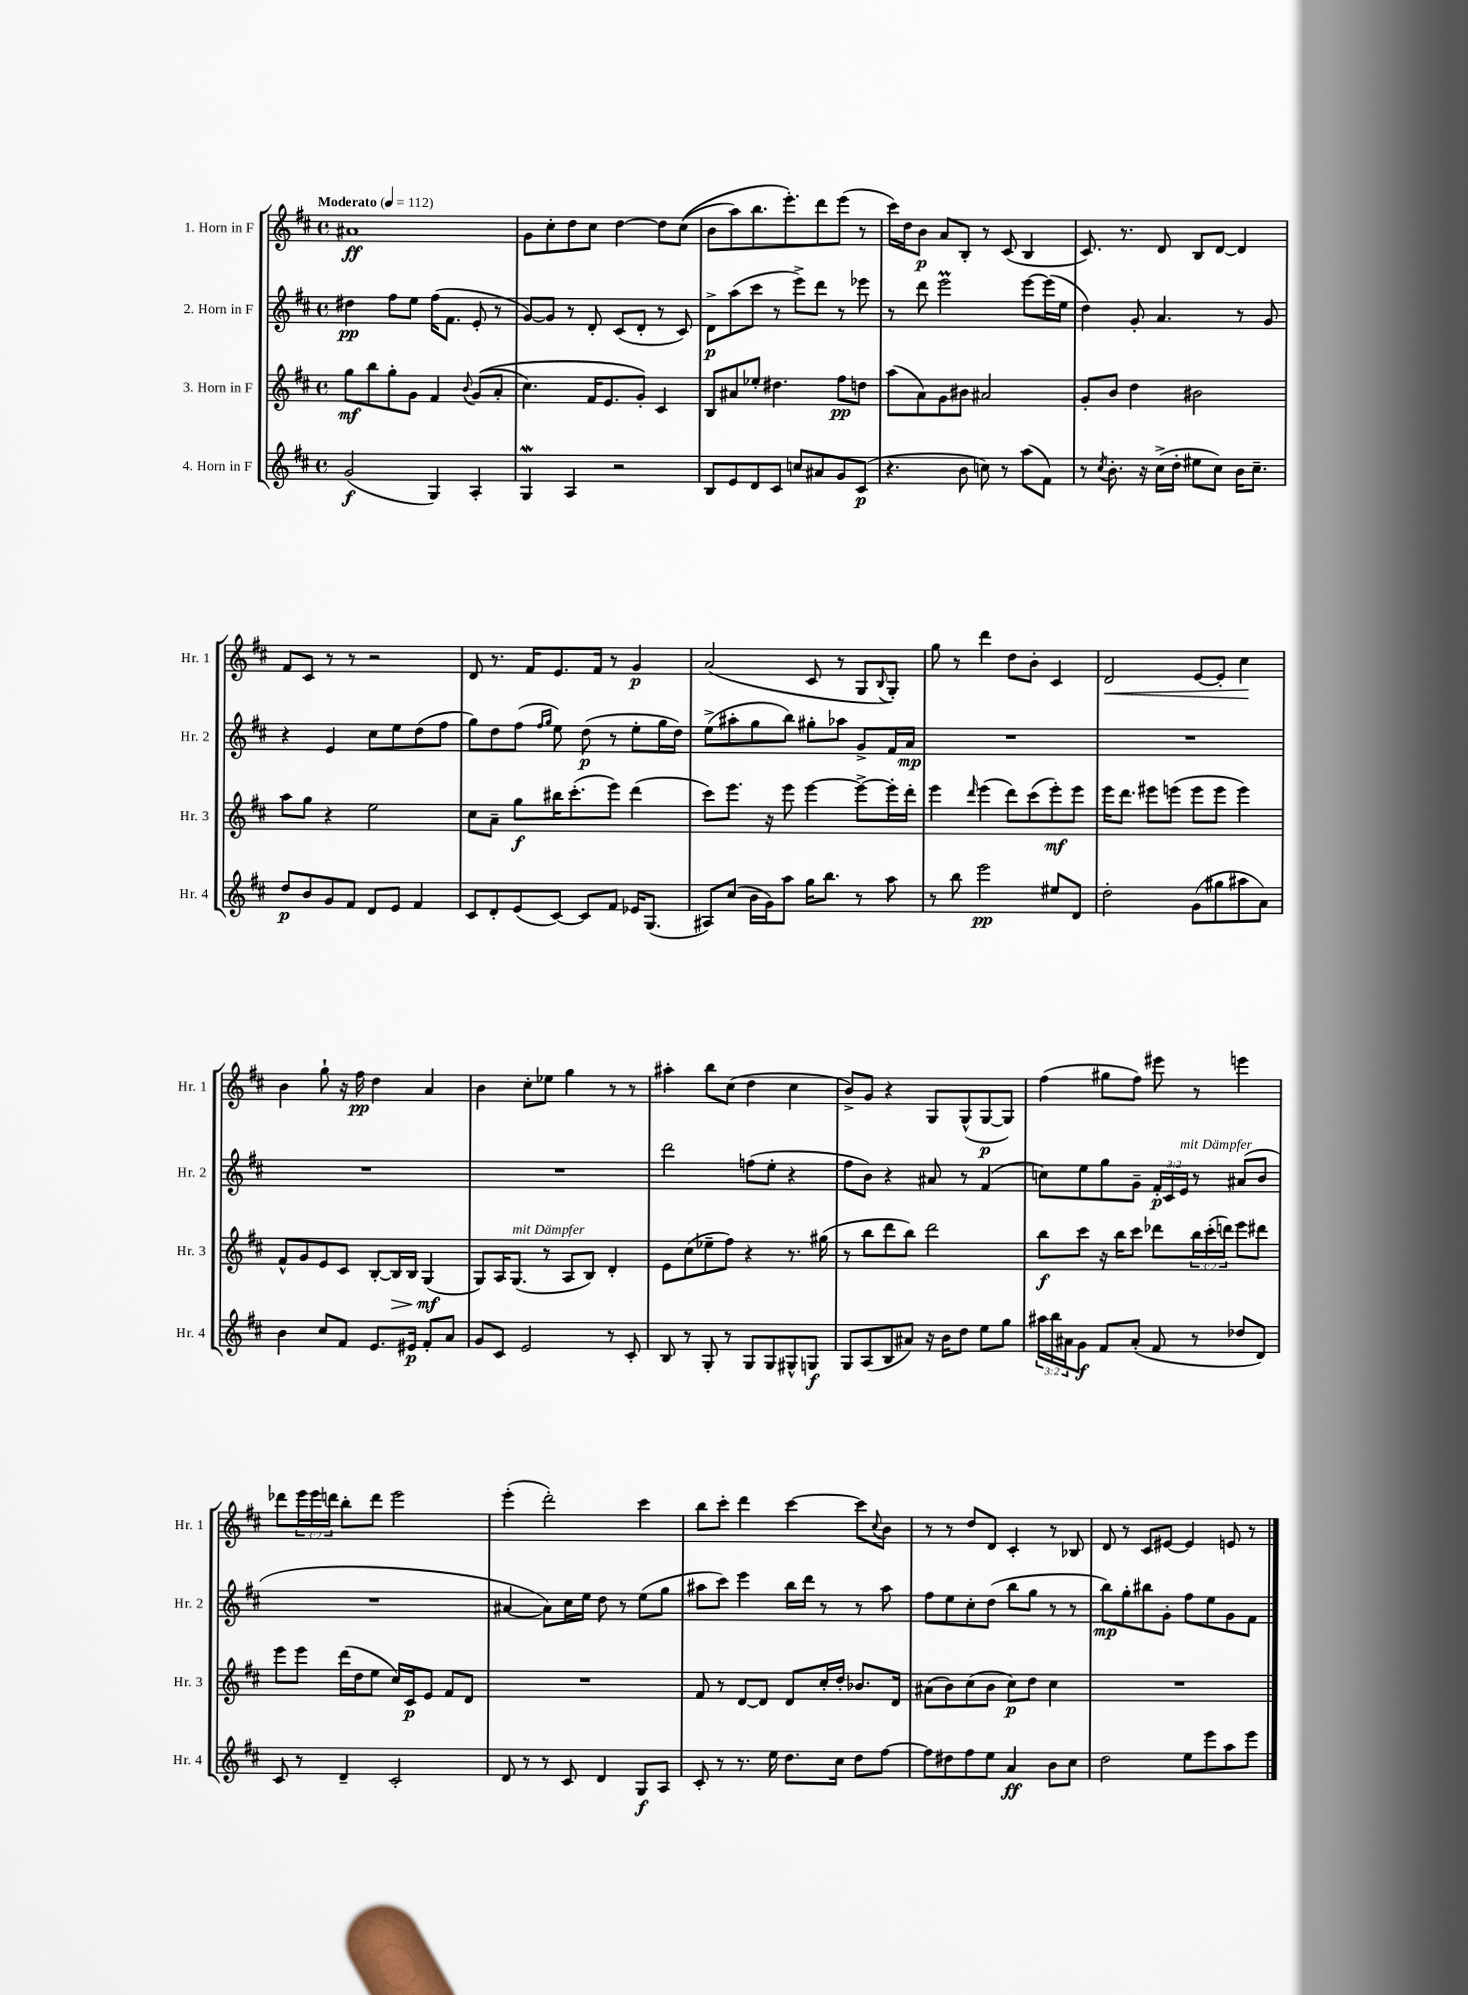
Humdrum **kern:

**kern	**dynam	**kern	**dynam	**kern	**dynam	**kern	**dynam
*part4	*part4	*part3	*part3	*part2	*part2	*part1	*part1
*staff4	*staff4	*staff3	*staff3	*staff2	*staff2	*staff1	*staff1
*I"4. Horn in F	*	*I"3. Horn in F	*	*I"2. Horn in F	*	*I"1. Horn in F	*
*I'Hr. 4	*	*I'Hr. 3	*	*I'Hr. 2	*	*I'Hr. 1	*
*clefG2	*	*clefG2	*	*clefG2	*	*clefG2	*
*k[f#c#]	*	*k[f#c#]	*	*k[f#c#]	*	*k[f#c#]	*
*M4/4	*	*M4/4	*	*M4/4	*	*M4/4	*
*met(c)	*	*met(c)	*	*met(c)	*	*met(c)	*
*MM112	*	*MM112	*	*MM112	*	*MM112	*
=1	=1	=1	=1	=1	=1	=1	=1
!	!	!	!	!	!	!LO:TX:a:B:t=Moderato	!
(2g/	f	8gg\L	mf	4dd#X\	pp	1a#X	ff
.	.	8bb\	.	.	.	.	.
.	.	8gg'\	.	8ff#\L	.	.	.
.	.	8g\J	.	8ee\J	.	.	.
4G/)	.	4f#/	.	(16ff#\KL	.	.	.
.	.	.	.	8.f#\J	.	.	.
.	.	8qqb/	.	.	.	.	.
4A'/	.	((8g/L	.	8e'/	.	.	.
.	.	8a'/J	.	8r	.	.	.
=2	=2	=2	=2	=2	=2	=2	=2
4Gw/	.	4.cc#\)	.	[8g/L)	.	8g\L	.
.	.	.	.	8g/J]	.	8cc#'\	.
4A/	.	.	.	8r	.	8dd\	.
.	.	16f#/KL	.	8d'/	.	8cc#\J	.
.	.	8.e/	.	.	.	.	.
2r	.	.	.	(8c#/L	.	[4dd\	.
.	.	8g'/J)	.	8d'/J	.	.	.
.	.	4c#/	.	8r	.	8dd\L]	.
.	.	.	.	8c#/)	.	((8cc#\J	.
=3	=3	=3	=3	=3	=3	=3	=3
8B/L	.	8B/L	.	8d^\L	p	8b\L	.
8e/	.	8a#X/	.	(8aa\	.	8aa\)	.
8d/	.	8ee-X'/J	.	8ccc#\J	.	8.bb\	.
8c#/J	.	4.dd#X\	.	8r	.	.	.
.	.	.	.	.	.	8.eee'\)	.
8ccn/L	.	.	.	8eee^\L)	.	.	.
8a#X/	.	.	.	8ddd\J	.	8ddd\	.
8g/	.	8ff#\L	pp	8r	.	(8eee\J	.
(8c#/J	p	8ddn\J	.	8eee-X\	.	8r	.
=4	=4	=4	=4	=4	=4	=4	=4
4.r	.	(8aa\L	.	8r	.	16ccc#\LL)	.
.	.	.	.	.	.	16dd\J	.
.	.	8a\)	.	8ddd\	.	8b\J	p
.	.	8g\	.	2eeeM\	.	8a/L	.
8b\	.	8b#X\J	.	.	.	8B'/J	.
8ccn\)	.	2a#X/	.	.	.	8r	.
8r	.	.	.	.	.	(8c#/	.
(8aa\L	.	.	.	[8eee\L	.	4B/	.
8f#\J)	.	.	.	(16eee\L]	.	.	.
.	.	.	.	16ee\JJ	.	.	.
=5	=5	=5	=5	=5	=5	=5	=5
8r	.	8g'/L	.	4dd\)	.	8.c#/)	.
8qcc#/	.	.	.	.	.	.	.
8.b'\	.	8b/J	.	.	.	.	.
.	.	.	.	.	.	8.r	.
.	.	4dd\	.	8g'/	.	.	.
16r	.	.	.	.	.	.	.
(16cc#^\LL	.	.	.	4.a/	.	8d/	.
16dd'\JJ	.	.	.	.	.	.	.
8ee#X\L	.	2b#X\	.	.	.	8B/L	.
8cc#\J)	.	.	.	.	.	[8d/J	.
16b\KL	.	.	.	8r	.	4d/]	.
8.cc#~\J	.	.	.	.	.	.	.
.	.	.	.	8g/	.	.	.
!!LO:LB:g=z
=6	=6	=6	=6	=6	=6	=6	=6
8dd/L	p	8aa\L	.	4r	.	8f#/L	.
8b/	.	8gg\J	.	.	.	8c#/J	.
8g/	.	4r	.	4e/	.	8r	.
8f#/J	.	.	.	.	.	8r	.
8d/L	.	2ee\	.	8cc#\L	.	2r	.
8e/J	.	.	.	8ee\	.	.	.
4f#/	.	.	.	(8dd\	.	.	.
.	.	.	.	8ff#\J	.	.	.
=7	=7	=7	=7	=7	=7	=7	=7
8c#/L	.	8cc#\L	.	8gg\L)	.	8d/	.
8d'/	.	8a~\J	.	8dd\	.	8.r	.
(8e/	.	8gg\L	f	(8ff#\J	.	.	.
.	.	.	.	.	.	16f#/KL	.
.	.	.	.	16qqff#/LL	.	.	.
.	.	.	.	16qqgg/JJ	.	.	.
[8c#/J)	.	16bb#X\K	.	8ee\)	.	8.e/	.
.	.	(8.ccc#'\	.	.	.	.	.
8c#/L]	.	.	.	(8dd\	p	.	.
.	.	.	.	.	.	16f#/Jk	.
8f#/J	.	8eee\J)	.	8r	.	8r	.
16e-X/KL	.	(4ddd\	.	8ee'\L	.	4g/	p
(8.G/J	.	.	.	.	.	.	.
.	.	.	.	16gg\L	.	.	.
.	.	.	.	16dd\JJ)	.	.	.
=8	=8	=8	=8	=8	=8	=8	=8
8A#X/L)	.	8ccc#\L)	.	(8ee^\L	.	(2a/	.
(8cc#/J	.	8.eee\J	.	8aa#X'\	.	.	.
16b\LL	.	.	.	8gg\	.	.	.
16g\J)	.	16r	.	.	.	.	.
8aa\J	.	8eee\	.	8bb\J)	.	.	.
16gg\KL	.	[4eee\	.	8gg#X'\L	.	8c#/	.
8.bb\J	.	.	.	.	.	.	.
.	.	.	.	8aa-X\J	.	8r	.
8r	.	8eee^\L_	.	8g^/L	.	8G/L	.
.	.	.	.	.	.	8qqB/	.
8aa\	.	16eee'\L]	.	16f#/L	.	8G'/J)	.
.	.	16ddd'\JJ	.	16a/JJ	mp	.	.
=9	=9	=9	=9	=9	=9	=9	=9
8r	.	4eee\	.	1r	.	8gg\	.
8bb\	.	.	.	.	.	8r	.
.	.	16qqddd/	.	.	.	.	.
2eee\	pp	(4eee\	.	.	.	4ddd\	.
.	.	8ddd\L)	.	.	.	8dd\L	.
.	.	(8ccc#\	.	.	.	8b'\J	.
8ee#X/L	.	8eee'\)	mf	.	.	4c#/	.
8d/J	.	8eee\J	.	.	.	.	.
=10	=10	=10	=10	=10	=10	=10	=10
!	!	!	!	!	!	!	!LO:HP:b
2dd'\	.	16eee\KL	.	1r	.	2d/	<
.	.	8.ddd\J	.	.	.	.	.
.	.	8eee#X\L	.	.	.	.	.
.	.	(8eeen\J	.	.	.	.	.
(8g\L	.	8eee\L	.	.	.	[8e/L	.
8gg#X\	.	8eee\J	.	.	.	8e'/J]	.
8aa#X\	.	4eee\)	.	.	.	4cc#\	.
8a\J)	.	.	.	.	.	.	.
.	.	.	.	.	.	.	[
!!LO:LB:g=z
=11	=11	=11	=11	=11	=11	=11	=11
4b\	.	8f#^^/L	.	1r	.	4b\	.
.	.	8g/	.	.	.	.	.
8cc#/L	.	8e/	.	.	.	8gg`\	.
8f#/J	.	8c#/J	.	.	.	16r	.
.	.	.	.	.	.	16ff#\	pp
8.e/L	.	[8B'/L	.	.	.	4dd\	.
!	!	!	!LO:HP:b	!	!	!	!
.	.	16B/L]	>	.	.	.	.
16e#X/Jk	p	16B/JJ	.	.	.	.	.
8f#'/L	.	(4G/	mf	.	.	4a/	.
8a/J	.	.	.	.	.	.	.
.	.	.	]	.	.	.	.
=12	=12	=12	=12	=12	=12	=12	=12
8g/L	.	8G/L)	.	1r	.	4b\	.
8c#/J	.	16A/K	.	.	.	.	.
!	!	!LO:TX:a:i:t=mit Dämpfer	!	!	!	!	!
.	.	(8.G/J	.	.	.	.	.
2e/	.	.	.	.	.	8cc#'\L	.
.	.	8r	.	.	.	8ee-X\J	.
.	.	8A/L	.	.	.	4gg\	.
.	.	8B/J)	.	.	.	.	.
8r	.	4d'/	.	.	.	8r	.
8c#'/	.	.	.	.	.	8r	.
=13	=13	=13	=13	=13	=13	=13	=13
8B/	.	8e\L	.	2ddd\	.	4aa#X'\	.
8r	.	(8cc#\	.	.	.	.	.
8G'/	.	8ee-X~\	.	.	.	8bb\L	.
8r	.	8ff#\J)	.	.	.	(8cc#\J	.
8G/L	.	4r	.	(8ffn\L	.	4dd\	.
8G/	.	.	.	8ee'\J	.	.	.
8G#X^^/	.	8.r	.	4r	.	4cc#\	.
8Gn/J	f	.	.	.	.	.	.
.	.	(16gg#X\	.	.	.	.	.
=14	=14	=14	=14	=14	=14	=14	=14
8G/L	.	8r	.	8ff#\L	.	8b^/L)	.
(8A/	.	8bb\L	.	8b\J)	.	8g/J	.
8B/	.	8ddd\	.	4r	.	4r	.
8a#X/J)	.	8bb\J)	.	.	.	.	.
16r	.	2ddd\	.	8a#X/	.	8G/L	.
16b\KL	.	.	.	.	.	.	.
8dd\J	.	.	.	8r	.	(8G^^/	.
8ee\L	.	.	.	(4f#/	.	[8G/	p
8gg\J	.	.	.	.	.	8G/J])	.
=15	=15	=15	=15	=15	=15	=15	=15
24aa#X\LL	.	8bb\L	f	8ccn\L)	.	(4ff#\	.
24bb\	.	.	.	.	.	.	.
24a#X\J	.	.	.	.	.	.	.
8g\J	f	8ccc#\J	.	8ee\	.	.	.
8f#/L	.	16r	.	8gg\	.	8gg#X\L	.
.	.	16bb\KL	.	.	.	.	.
(8a#'/J	.	8ccc#\J	.	8g~\J	.	8ff#\J)	.
8f#/	.	8ddd-X\L	.	24f#'/LL	p	8eee#X\	.
.	.	.	.	24c#/	.	.	.
!	!	!	!	!LO:TX:a:i:t=mit Dämpfer	!	!	!
.	.	.	.	24e/JJ	.	.	.
8r	.	24bb\L	.	8r	.	8r	.
.	.	(24ccc#'\	.	.	.	.	.
.	.	24dddn\JJ)	.	.	.	.	.
8dd-X/L	.	8eee\L	.	(8a#X/L	.	4eeen\	.
8d/J)	.	8ddd#X\J	.	8b/J	.	.	.
!!LO:LB:g=z
=16	=16	=16	=16	=16	=16	=16	=16
8c#/	.	8eee\L	.	1r	.	8ddd-X\L	.
8r	.	8eee\J	.	.	.	24eee\L	.
.	.	.	.	.	.	24eee\	.
.	.	.	.	.	.	24dddn\JJ	.
4d~/	.	(16ddd\LL	.	.	.	8bb'\L	.
.	.	16dd\J	.	.	.	.	.
.	.	8ee\J	.	.	.	8ddd\J	.
2c#'/	.	16cc#/LL)	.	.	.	2eee\	.
.	.	16c#/J	p	.	.	.	.
.	.	8e/J	.	.	.	.	.
.	.	8f#/L	.	.	.	.	.
.	.	8d/J	.	.	.	.	.
=17	=17	=17	=17	=17	=17	=17	=17
8d/	.	1r	.	[4a#X/	.	(4eee'\	.
8r	.	.	.	.	.	.	.
8r	.	.	.	8a#\L])	.	2ddd'\)	.
8c#/	.	.	.	16cc#\L	.	.	.
.	.	.	.	16ee\JJ	.	.	.
4d/	.	.	.	8dd\	.	.	.
.	.	.	.	8r	.	.	.
8G/L	f	.	.	(8ee\L	.	4ccc#\	.
8A/J	.	.	.	8gg\J	.	.	.
=18	=18	=18	=18	=18	=18	=18	=18
8c#'/	.	8f#/	.	8aa#X\L	.	8bb\L	.
8r	.	8r	.	8ccc#\J)	.	8ccc#'\J	.
8.r	.	[8d/L	.	4eee\	.	4ddd\	.
.	.	8d/J]	.	.	.	.	.
16ee\	.	.	.	.	.	.	.
8.dd\L	.	8d/L	.	16bb\LL	.	[4ccc#\	.
.	.	.	.	16ddd\JJ	.	.	.
.	.	16cc#'/L	.	8r	.	.	.
16cc#\Jk	.	16dd'/JJ	.	.	.	.	.
8dd\L	.	8.b-X/L	.	8r	.	8ccc#\L]	.
.	.	.	.	.	.	8qqcc#/	.
[8ff#\J	.	.	.	8aa#\	.	8b\J	.
.	.	16d/Jk	.	.	.	.	.
=19	=19	=19	=19	=19	=19	=19	=19
8ff#\L]	.	(8a#X\L	.	8ff#\L	.	8r	.
8dd#X\	.	8b\)	.	8ee\	.	8r	.
8ff#\	.	(8cc#\	.	8cc#'\	.	8dd/L	.
8ee\J	.	8b\J	.	(8dd\J	.	8d/J	.
4a/	ff	8cc#\L)	p	8bb\L	.	4c#'/	.
.	.	8dd\J	.	8gg\J	.	.	.
8b\L	.	4cc#\	.	8r	.	8r	.
8cc#\J	.	.	.	8r	.	8B-X/	.
=20	=20	=20	=20	=20	=20	=20	=20
2dd\	.	1r	.	8bb\L)	mp	8d/	.
.	.	.	.	8gg'\	.	8r	.
.	.	.	.	8bb#X\	.	8c#/L	.
.	.	.	.	8g'\J	.	[8e#X/J	.
8ee\L	.	.	.	8ff#\L	.	4e#/]	.
8eee\	.	.	.	8ee\	.	.	.
8aa\	.	.	.	8g\	.	8en/	.
8eee\J	.	.	.	8f#\J	.	8r	.
==	==	==	==	==	==	==	==
*-	*-	*-	*-	*-	*-	*-	*-
